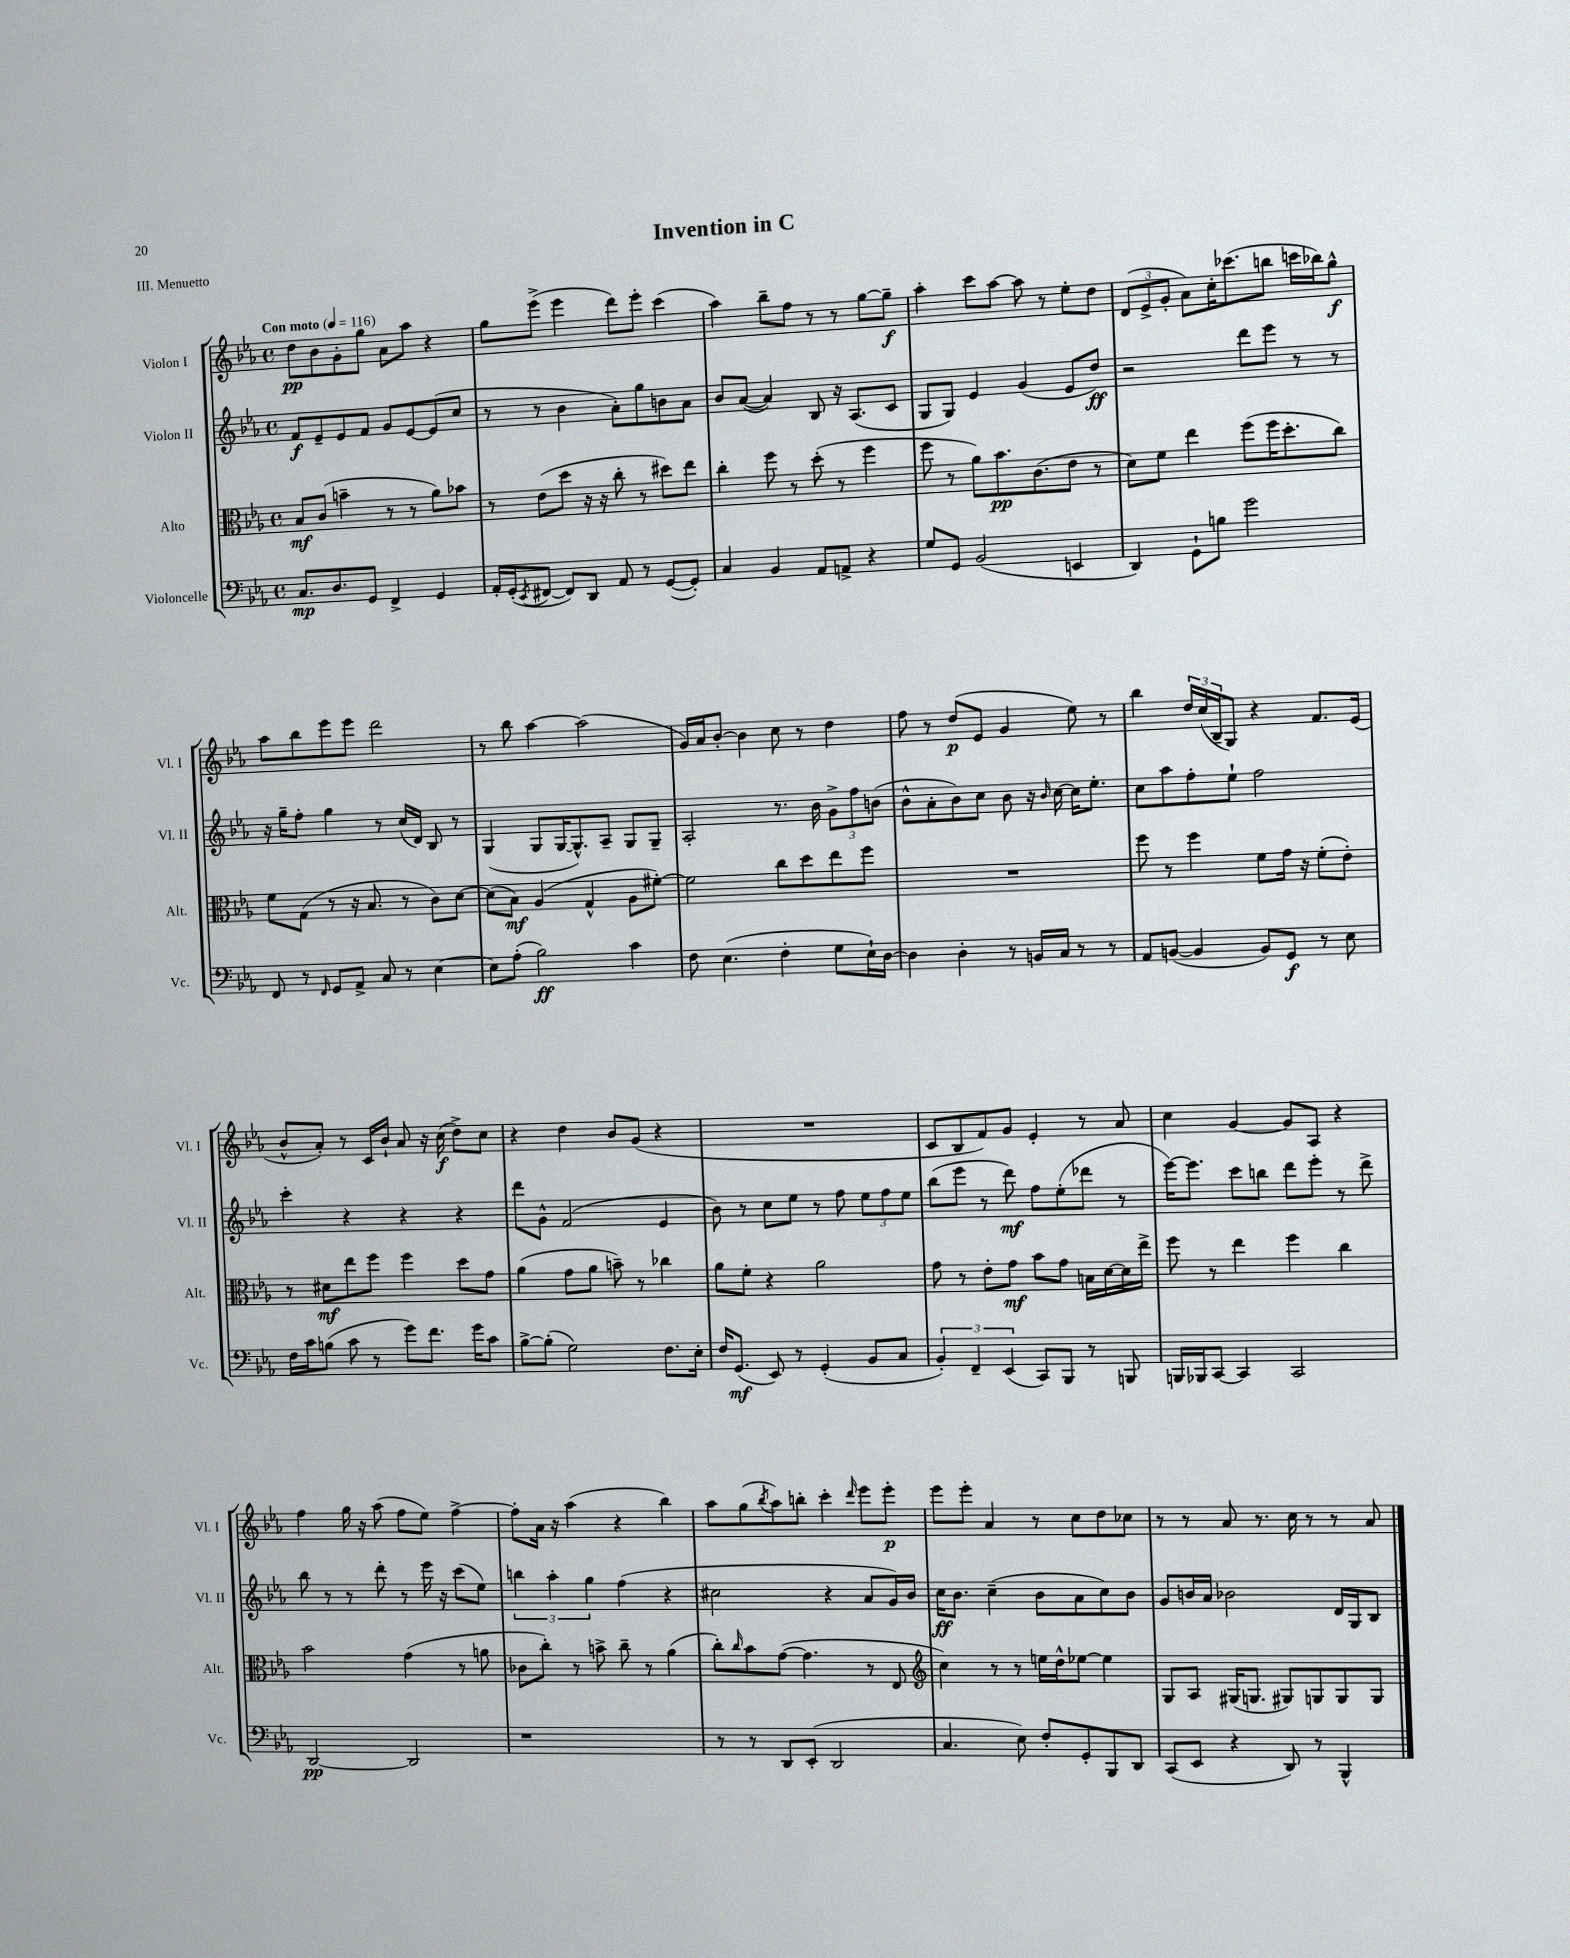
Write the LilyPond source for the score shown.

\header { title = "Invention in C" piece = "III. Menuetto" }
<<
\new StaffGroup <<
\new Staff = "s0" \with { instrumentName = "Violon I" shortInstrumentName = "Vl. I" } {
    \clef treble \key ees \major \defaultTimeSignature \time 4/4 \tempo "Con moto" 4 = 116
    d''8\pp bes'8 g'8-. g''8 aes'8 aes''8 r4 |
    g''8 ees'''8->( ees'''4 d'''8) ees'''8-. c'''4( |
    aes''4) bes''8-- f''8 r8 r8 g''8~ g''8--\f |
    aes''4-. c'''8 aes''8~ aes''8 r8 ees''8-. d''8 |
    \tuplet 3/2 { d'8( ees'8-> g'8-. } aes'8) c''16-. ces'''8.( b''8 c'''16 bes''16) g''8-^\f |
    aes''8 bes''8 ees'''8 ees'''8 d'''2 |
    r8 bes''8 aes''4~ aes''2( |
    g'16) aes'16 bes'8~-. bes'4 c''8 r8 d''4 |
    f''8 r8 d''8\p( ees'8 g'4 ees''8) r8 |
    bes''4 \tuplet 3/2 { d''16 c''16( bes16-- } g8) r4 f'8. ees'16( |
    bes'8-^ aes'8-.) r8 c'16 bes'16-! aes'8 r16 c''16\f( d''8->) c''8 |
    r4 d''4 bes'8 g'8( r4 |
    R1 |
    c'8 bes8 f'8) g'8 ees'4-. r8 aes'8 |
    c''4 g'4~ g'8 aes8 r4 |
    f''4 g''16 r16 aes''8( f''8 ees''8) f''4~-> |
    f''8-. aes'16 r16 aes''4( r4 bes''4) |
    aes''8 g''8( \acciaccatura { bes''8 } aes''8) b''8-. c'''4-. \grace { d'''16 } ees'''8 ees'''8-.\p |
    ees'''8 ees'''8-. aes'4 r8 c''8 d''8 ces''8 |
    r8 r8 aes'8 r8. c''16 r8 r8 aes'8 \bar "|." |
}
\new Staff = "s1" \with { instrumentName = "Violon II" shortInstrumentName = "Vl. II" } {
    \clef treble \key ees \major \defaultTimeSignature \time 4/4
    f'8\f ees'8-- ees'8 f'8 g'8 ees'8~ ees'8( c''8 |
    r8 r8 bes'4 aes'8-.) g''8 b'8 aes'8 |
    bes'8 aes'8~( aes'4) bes8 r16 aes8.( c'8 |
    g8 g8) ees'4 g'4( ees'8 d''8\ff) |
    r2 d'''8 ees'''8 r8 r8 |
    r16 g''16-- f''8-. g''4 r8 c''16( d'16) bes8 r8 |
    g4( g8 g16~ g8.-^) aes8-- g8 g8-- |
    aes2-. r8. bes'16 \tuplet 3/2 { g'8-> f''8 b'8( } |
    bes'8-^ aes'8-. bes'8) c''8 bes'8 r16 \grace { bes'16 } c''16~ c''16 ees''8.-. |
    c''8 aes''8 f''8-. ees''8-! f''2 |
    c'''4-. r4 r4 r4 |
    d'''8 g'8-^ f'2( ees'4 |
    bes'8) r8 c''8 ees''8 r8 f''8 \tuplet 3/2 { ees''8 f''8 ees''8 } |
    bes''8( ees'''8 r8 d'''8\mf) f''8 ees''8-.( des'''8 r8 |
    ees'''16~) ees'''8. c'''8 b''8 d'''8 ees'''8-. r8 d'''8-> |
    bes''8 r8 r8 d'''8-. r8 ees'''16 r16 c'''8( ees''8) |
    \tuplet 3/2 { b''4 aes''4-. g''4 } f''4( r4 |
    cis''2 r4 aes'8 g'16) bes'16 |
    c''16\ff bes'8. c''4--( bes'8 aes'8 c''8) bes'8 |
    g'8 b'16 aes'16 bes'2 d'16 g16 bes8 \bar "|." |
}
\new Staff = "s2" \with { instrumentName = "Alto" shortInstrumentName = "Alt." } {
    \clef alto \key ees \major \defaultTimeSignature \time 4/4
    bes8\mf c'8( b'4-- r8 r8 aes'8) bes'8 |
    r8 ees'8( d''8 r16 r16 c''8-. r8 dis''8) ees''8 |
    c''4-. f''8 r8 d''8-.( r8 f''4 |
    f''8 r8 aes'8) bes'8.\pp c'8.( ees'8 r8 |
    d'8) f'8 ees''4 f''8( f''16 d''8.-. c''8) |
    f'8 g8( r8 r16 bes8. r8 c'8) d'8~ |
    d'8( bes8\mf) aes4( g4-^ aes8 fis'8~-.) |
    fis'2 c''8 d''8 ees''8 f''8 |
    R1 |
    f''8 r8 f''4 f'8 g'16 r16 f'8-.( ees'8-.) |
    r8 dis'8\mf ees''8 f''8 f''4 d''8 g'8 |
    aes'4( g'8 aes'8 b'8--) r8 ces''4 |
    aes'8 f'8-. r4 aes'2 |
    g'8 r8 ees'8-. g'8\mf bes'8 g'8 b16 d'16~ d'16 ees''16-> |
    f''8 r8 ees''4 f''4 c''4 |
    bes'2 g'4( r8 a'8 |
    ces'8 c''8-.) r8 b'8-> c''8-- r8 aes'4( |
    c''8-.) \grace { c''16 } bes'8 g'8~( g'4. r8 ees8 |
    \clef treble c''4) r8 r8 e''16 d''16-^ ees''8~ ees''4 |
    g8 aes8 gis16( g8. gis8) g8 g8 g8 \bar "|." |
}
\new Staff = "s3" \with { instrumentName = "Violoncelle" shortInstrumentName = "Vc." } {
    \clef bass \key ees \major \defaultTimeSignature \time 4/4
    c8.\mp d8. g,8 f,4-> g,4 |
    aes,16-. g,16-.( \acciaccatura { ees,8 } fis,8~ fis,8) d,8 aes,8 r8 g,8~( g,8-.) |
    c4 bes,4 aes,8 a,8-> r4 |
    g8 g,8 bes,2( e,4 |
    d,4) g,8-! b8 g'2 |
    f,8 r8 \grace { f,16 } g,8 aes,8-> c8 r8 ees4~ |
    ees8 aes8-.( bes2\ff) c'4 |
    f8 ees4.( f4-. g8 ees16-!) d16~ |
    d4 d4-. r8 b,16 c16 r8 r8 |
    aes,8 b,8~( b,4 b,8) g,8\f r8 ees8 |
    f16 c'16 b8( c'8 r8 g'8) f'8. g'16 c'8 |
    bes8~-> bes8-.( g2) f8. ees16-. |
    f16 g,8.\mf( ees,8) r8 g,4-.( bes,8 c8 |
    \tuplet 3/2 { bes,4-.) f,4-- ees,4( } c,8) bes,,8 r8 b,,8 |
    b,,16 bes,,16 c,8~ c,4 c,2 |
    d,2~\pp d,2 |
    r1 |
    r8 r8 d,8 ees,8-.( d,2 |
    c4. ees8) f8-. g,8-. bes,,8 d,8 |
    c,8( ees,8 r4 d,8) r8 bes,,4-^ \bar "|." |
}
>>
>>
\layout { \context { \Score \remove "Bar_number_engraver" } }
